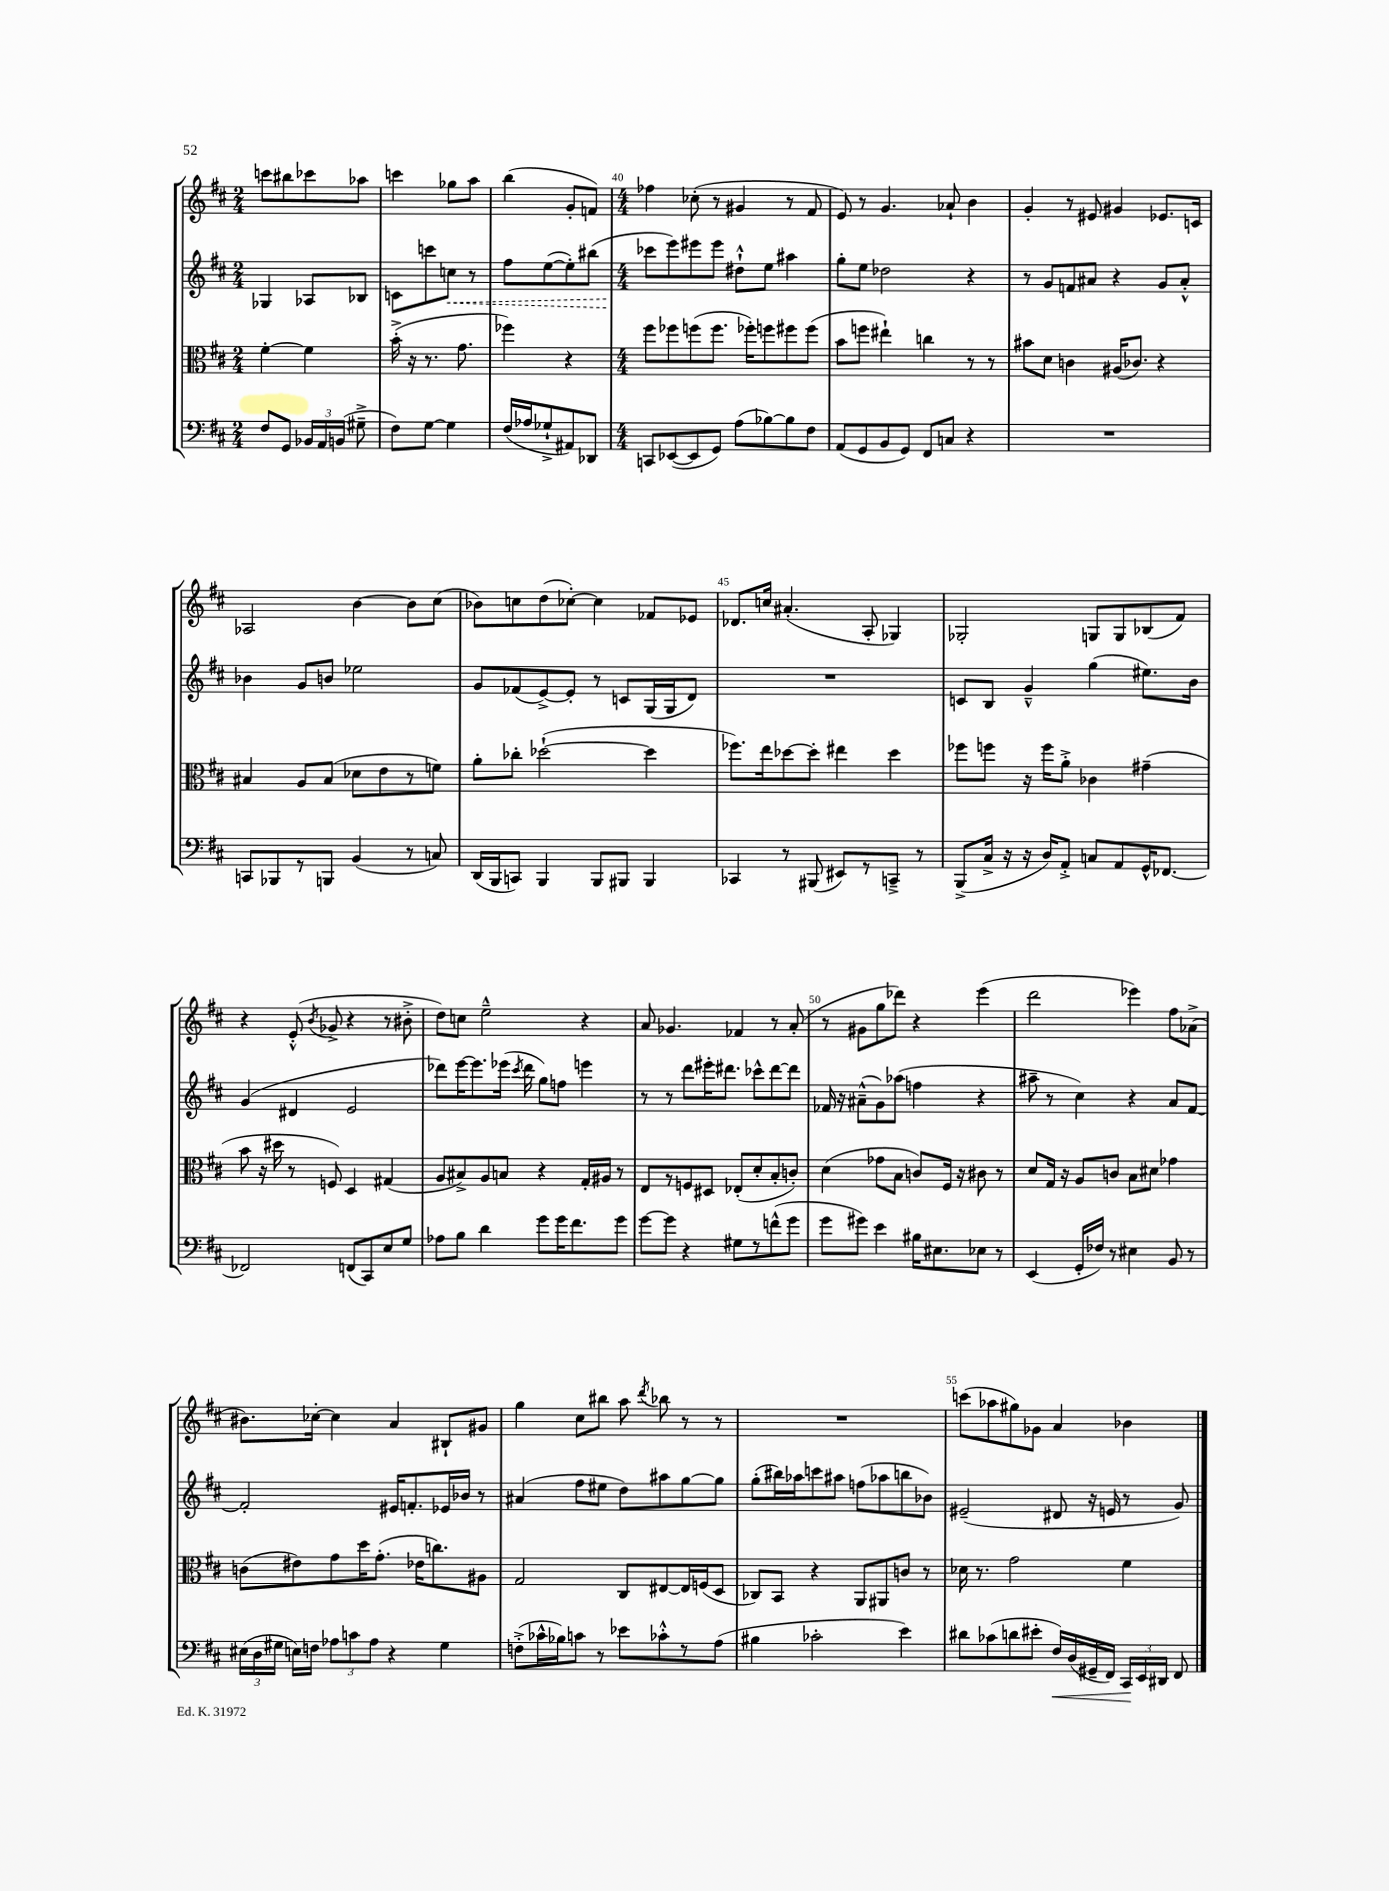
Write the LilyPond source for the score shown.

<<
\new StaffGroup <<
\new Staff = "s0" {
    \clef treble \key d \major \numericTimeSignature \time 2/4
    \autoBeamOff c'''8[ bis''8 ces'''8 aes''8] |
    c'''4 ges''8[ a''8] |
    b''4( g'8[-. f'8]) |
    \numericTimeSignature \time 4/4 fes''4 ces''8-.( r8 gis'4 r8 fis'8 |
    e'8) r8 g'4. aes'8-! b'4 |
    g'4-. r8 eis'8 gis'4 ees'8.[ c'16] |
    aes2 b'4~ b'8[ cis''8]( |
    bes'8[) c''8 d''8( ces''8]~-.) ces''4 fes'8[ ees'8] |
    des'8.[ c''16] ais'4.-.( a8-. ges4) |
    ges2-. g8[ g8 bes8( fis'8]) |
    r4 e'8-.-^( \acciaccatura { b'8 } ges'8-> r4 r8 bis'8-.-> |
    d''8[) c''8] e''2---^ r4 |
    a'8 ges'4. fes'4 r8 a'8-.( |
    r8 gis'8[ g''8 des'''8]) r4 e'''4( |
    d'''2 ees'''4) fis''8[ aes'8]->( |
    bis'8.[) ces''16]~-. ces''4 a'4 bis8[-! gis'8] |
    g''4 cis''8[ bis''8] a''8 \acciaccatura { d'''8 } bes''8 r8 r8 |
    R1 |
    c'''8[( aes''8 gis''8) ges'8] a'4 bes'4 \bar "|." |
}
\new Staff = "s1" {
    \clef treble \key d \major \numericTimeSignature \time 2/4
    \autoBeamOff ges4 aes8[ bes8] |
    c'8[ c'''8 \once \override Hairpin.style = #'dashed-line c''8]\< r8 |
    fis''8[ e''8~( e''8-.) bis''8]( |
    \numericTimeSignature \time 4/4 ces'''8[\! e'''8) eis'''8 eis'''8] dis''8[-!-^ e''8] ais''4 |
    g''8[-. e''8] des''2 r4 |
    r8 g'8[ f'8 ais'8] r4 g'8[ ais'8]-.-^ |
    bes'4 g'8[ b'8] ees''2 |
    g'8[ fes'8( e'8~->) e'8]-. r8 c'8[ g16( g16 d'8]) |
    R1 |
    c'8[ b8] g'4---^ g''4( eis''8.[) b'16] |
    g'4( dis'4 e'2 |
    des'''8[) e'''16~ e'''8. ees'''16]( \acciaccatura { cis'''8 } des'''16 g''8[) f''8] e'''4 |
    r8 r8 d'''8[ eis'''16-. dis'''8.] ces'''8[-^ dis'''8~ dis'''8] |
    fes'16 r16 ais'8[---^( g'8) aes''8]( f''4 r4 |
    ais''8-- r8 cis''4) r4 a'8[ fis'8]~ |
    fis'2-. eis'16[ f'8.-. ees'16 bes'16] r8 |
    ais'4( fis''8[ eis''8] d''8[) ais''8 g''8~ g''8] |
    g''8[-.( bis''16) aes''16 c'''8 ais''8] f''8[( aes''8 b''8 bes'8]) |
    eis'2--( dis'8 r16 e'16 r8 g'8) \bar "|." |
}
\new Staff = "s2" {
    \clef alto \key d \major \numericTimeSignature \time 2/4
    \autoBeamOff fis'4~-. fis'4 |
    b'16-.->( r16 r8. g'8. |
    fes''4) r4 |
    \numericTimeSignature \time 4/4 fis''8[ fes''8 f''8( f''8.] fes''16[-.) f''8 fis''8 fis''8]( |
    b'8[ f''8] eis''4-!) c''4 r8 r8 |
    bis'8[ d'8] c'4 ais16[( ces'8.]) r4 |
    bis4 a8[ bis8]( des'8[ e'8 r8 f'8]) |
    a'8[-. ces''8]-. des''2~-!( des''4 |
    fes''8.[) e''16 des''8~ des''8]-. eis''4 des''4 |
    fes''8[ f''8] r16 f''16[ a'8]-.-> ces'4 gis'4--( |
    b'8 r16 dis''16 r8 f8) d4 gis4( |
    a8[ bis8->) a8 b8] r4 g16[-. ais16] r8 |
    e8[ r8 f8 dis8] ees8[-.( d'8-. b8-. c'8]-.) |
    d'4( ges'8[ b8] c'8[) fis16] r16 cis'8 r8 |
    d'8[ g16] r16 a8[ c'8] b8[ dis'8] ges'4 |
    c'8[( eis'8) g'8 d''16 g'8.]-.( ees'16[ c''8.) ais8] |
    g2 cis8[ eis8~ eis16 f16( d8] |
    ces8[) b,8] r4 a,8[ ais,8 c'8] r8 |
    des'16 r8. g'2 fis'4 \bar "|." |
}
\new Staff = "s3" {
    \clef bass \key d \major \numericTimeSignature \time 2/4
    \autoBeamOff fis8[ g,8] \tuplet 3/2 { bes,16[ a,16 b,16]( } gis8---> |
    fis8[) g8]~ g4 |
    fis16[( aes16 ges8-!-> ais,8) des,8] |
    \numericTimeSignature \time 4/4 c,8[ ees,8~( ees,8 g,8]) a8[( bes8~) bes8 fis8] |
    a,8[( g,8 b,8 g,8]) fis,8[ c8] r4 |
    R1 |
    c,8[ bes,,8 r8 b,,8] b,4( r8 c8) |
    d,16[( b,,16 c,8]) b,,4 b,,8[ bis,,8] bis,,4 |
    ces,4 r8 bis,,8( eis,8[) r8 c,8]---> r8 |
    b,,8[->( cis16]-> r16 r16 d16[) a,8]-.-> c8[ a,8 g,16-^ fes,8.]~ |
    fes,2 f,8[( cis,8) e8 g8] |
    aes8[ b8] d'4 g'8[ g'16 fis'8. g'8] |
    g'8[~ g'8] r4 gis8[ r8 f'8-^( g'8] |
    g'8[ gis'8]) e'4 bis16[ eis8. ees8] r8 |
    e,4( g,16[-. fes16]) r8 eis4 b,8 r8 |
    \tuplet 3/2 { eis16[( d16 gis16] } e16[) f16] \tuplet 3/2 { aes8[ c'8 aes8] } r4 gis4 |
    f8[-.->( ces'16-^ bes16) c'8] r8 ees'8[ ces'8-.-^ r8 a8]( |
    bis4 ces'2-. e'4) |
    dis'8[ ces'8( d'8 eis'8]-. fis16[\<) d16( gis,16-- fis,16]) \tuplet 3/2 { cis,16[\! e,16 dis,16] } fis,8 \bar "|." |
}
>>
>>
\layout { \context { \Score currentBarNumber = #37 \override BarNumber.break-visibility = ##(#f #t #t) barNumberVisibility = #(every-nth-bar-number-visible 5) } }
